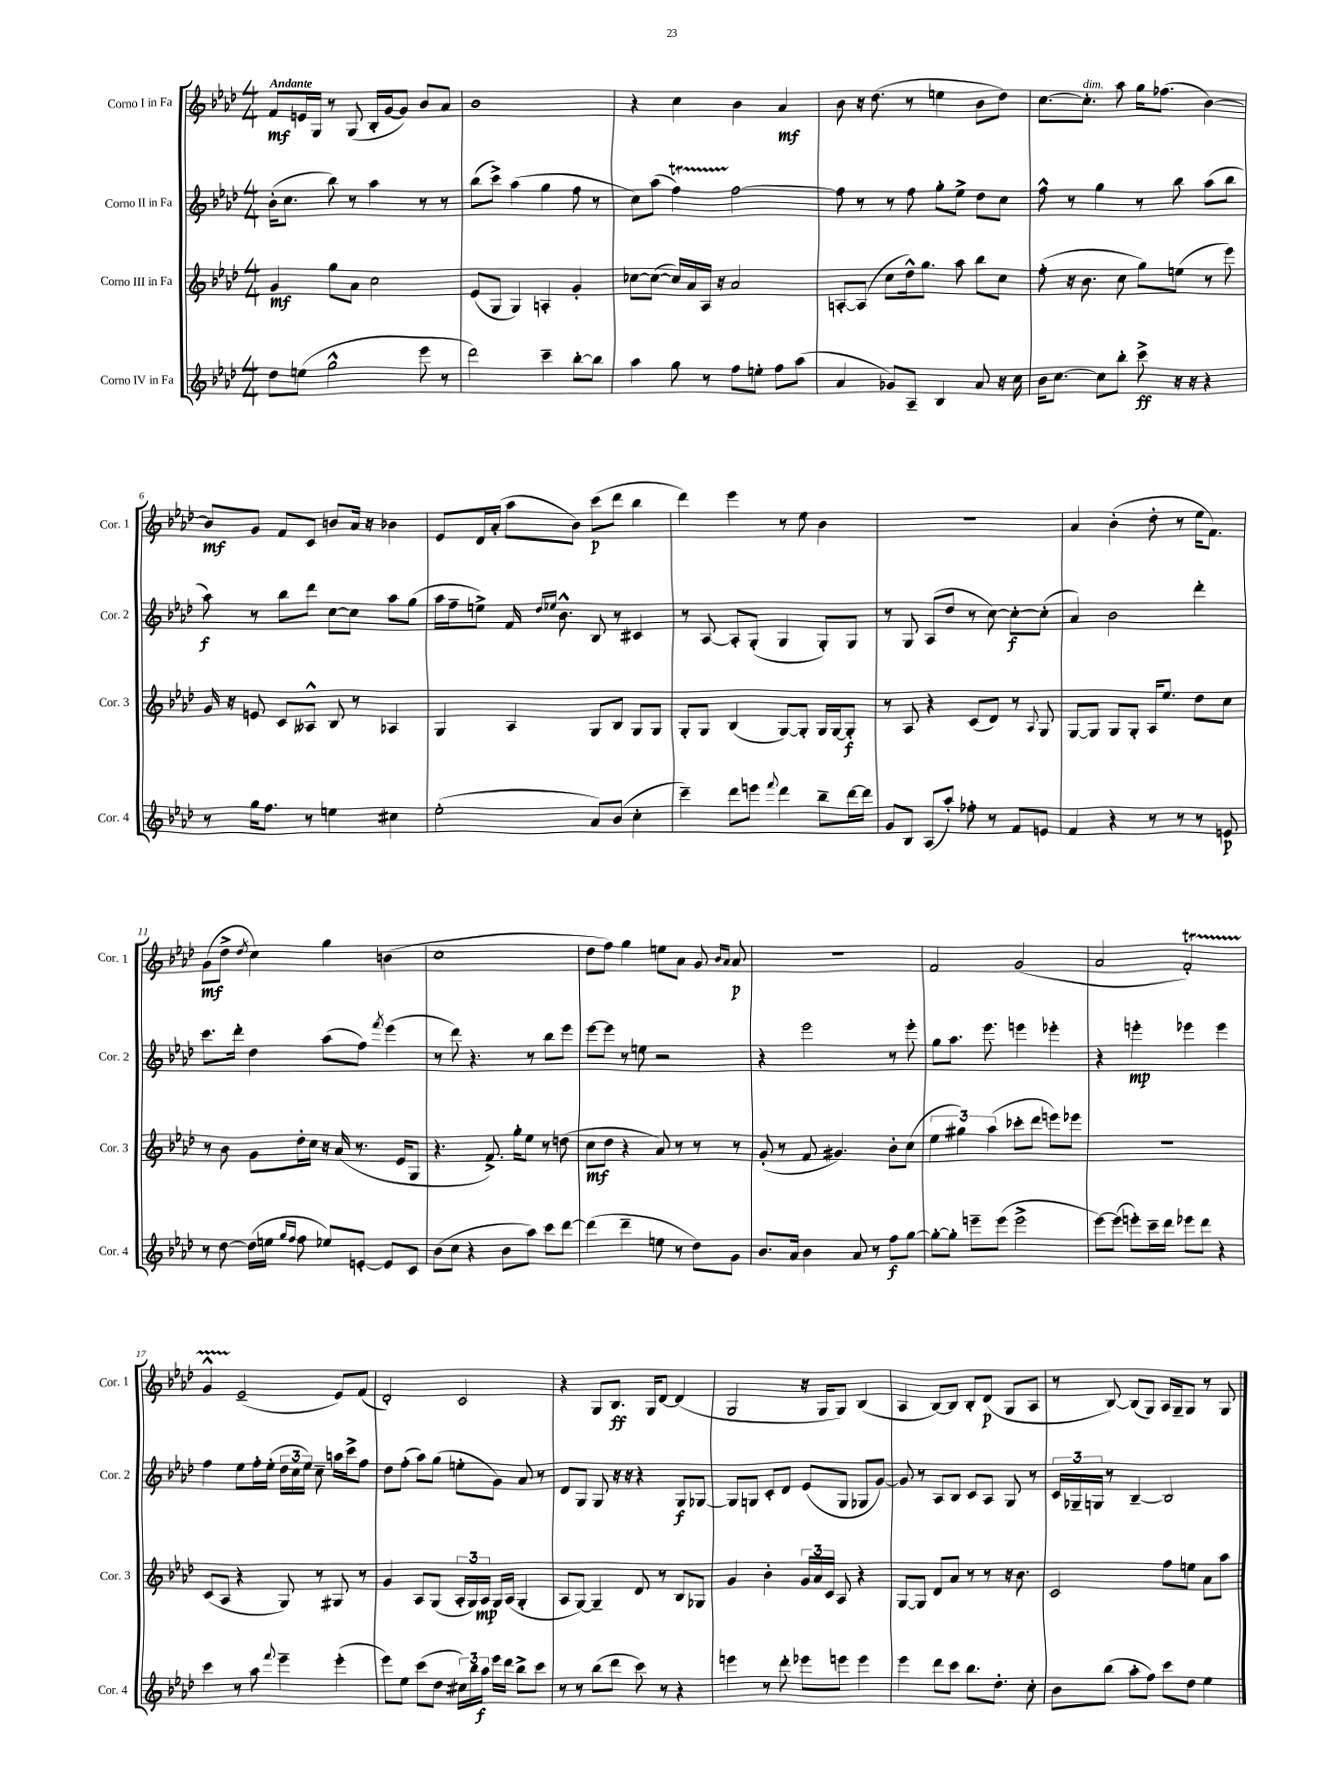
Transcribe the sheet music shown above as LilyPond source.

<<
\new StaffGroup <<
\new Staff = "s0" \with { instrumentName = "Corno I in Fa" shortInstrumentName = "Cor. 1" } {
    \clef treble \key aes \major \numericTimeSignature \time 4/4 \tempo "Andante"
    \autoBeamOff f'8[\mf e'16 g16] r8 g8( bes16[-. g'16~ g'8]) bes'8[ aes'8] |
    bes'1 |
    r4 c''4 bes'4 aes'4\mf |
    bes'8 r16 des''8.( r8 e''4 bes'8[ des''8]) |
    c''8.[~ c''8.]-.^\markup { \italic "dim." } aes''8 g''16[ fes''8.]( bes'4~) |
    bes'8[\mf g'8] f'8[ c'8] b'8[ aes'16] r16 bes'4 |
    ees'8[ des'16 aes'16]-.( aes''8[ bes'8]) c'''8[\p( des'''8] bes''4 |
    des'''4) ees'''4 r8 ees''8 bes'4 |
    R1 |
    aes'4 bes'4-.( des''8-. r8 ees''16[ f'8.]) |
    g'8[\mf( des''8]-> \acciaccatura { des''8 } c''4) g''4 b'4( |
    c''1 |
    des''8[ f''8]) g''4 e''8[ aes'8] g'8 \grace { bes'16[ aes'16] } aes'8\p |
    R1 |
    f'2 g'2( |
    aes'2 f'2-.\startTrillSpan) |
    g'4-^ ees'2--\stopTrillSpan( ees'8[) f'8]( |
    des'2-.) c'2 |
    r4 g8[ bes8.]\ff g16[ des'8]~ des'4( |
    g2 r16 g16[ g8]) bes4( |
    aes4 bes8[~) bes8] bes8[-. des'8]\p( g8[ aes8] |
    r8 bes8~) bes8[( g8]) aes16[ g16-- g8] r8 g8 \bar "|." |
}
\new Staff = "s1" \with { instrumentName = "Corno II in Fa" shortInstrumentName = "Cor. 2" } {
    \clef treble \key aes \major \numericTimeSignature \time 4/4
    \autoBeamOff bes'16[-.( c''8.] bes''8) r8 aes''4 r8 r8 |
    bes''8[( c'''8]->) aes''4( g''4 f''8 r8 |
    c''8[) aes''8]( f''4\startTrillSpan) f''2~\stopTrillSpan |
    f''8 r8 r8 f''8 g''8[-. ees''8]-> des''8[ c''8] |
    f''8-^ r8 g''4 r8 bes''8 aes''8[( bes''8] |
    aes''8\f) r8 bes''8[ des'''8] c''8[~ c''8] aes''8[ g''8]( |
    aes''16[ f''16-- e''8]->) f'16 \grace { des''16[ ees''16] } bes'8.-^ bes8 r8 cis'4 |
    r8 aes8~ aes8[-. g8]-.( g4 g8[-.) g8] |
    r8 g8 aes8[( des''8] r8 c''8~) c''8[~-.\f c''8]-.( |
    aes'4) bes'2 des'''4-. |
    c'''8.[ des'''16]-. des''4 aes''8[( f''8]) \acciaccatura { f'''8 } ees'''4( |
    r8 des'''8) r4. r8 bes''8[ ees'''8] |
    ees'''8[~ ees'''8] r8 e''8 r2 |
    r4 ees'''2 r8 ees'''8-. |
    g''8[ aes''8.] ees'''8. e'''4 ees'''4-. |
    r4 e'''4-.\mp ees'''4 ees'''4 |
    f''4 ees''8[ f''16-. ees''16]-.( \tuplet 3/2 { des''16[ c''16 ees''16]) } c''8-- a''16[ c'''16-> f''8] |
    des''8[ f''8]-.( aes''8[) g''8]( e''8[-. g'8]) aes'8 r8 |
    des'8[ g8] g8 r16 r16 r4 g8[\f ges8]~ |
    ges8[ g8] c'8[-. des'8] ees'8[( g8] ges8[ g'8]~) |
    g'8 r8 aes8[ bes8] c'8[ aes8] g8 r8 |
    \tuplet 3/2 { c'16[ ges16-- g16] } r8 bes4~-- bes2 \bar "|." |
}
\new Staff = "s2" \with { instrumentName = "Corno III in Fa" shortInstrumentName = "Cor. 3" } {
    \clef treble \key aes \major \numericTimeSignature \time 4/4
    \autoBeamOff g'4\mf g''8[ aes'8] c''2 |
    ees'8[( g8] g4) a4-. g'4-. |
    ces''8[~ ces''8]~( ces''16[) aes'16 aes16] r16 aes'2 |
    a8[~-. a8]( c''8[ des''16-^) g''8.] aes''8 bes''8[ c''8] |
    f''8-.( r16 bes'8. c''8 g''8[) e''8]( r8 ees'''8) |
    g'16 r16 e'8 c'8[ aeses8]-^ bes8 r8 aes4 |
    g4 aes4 g8[ bes8] g8[ g8] |
    g8[-. g8] bes4( g8[~) g8]-. g16[ g16~ g8]-.\f |
    r8 aes8 r4 c'8[( des'8]) r8 \appoggiatura { aes8 } g8 |
    g8[~ g8] g8[ g8]-. aes16[ ees''8.] des''8[ c''8] |
    r8 bes'8 g'8[ des''16-. c''16] r16 aes'16( r8. ees'16[ g8] |
    r4. f'8.->) g''16[-. ees''8] r8 d''8( |
    c''8[\mf des''8] r4 aes'8) r8 r8 r8 |
    g'8-.( r8 f'8 gis'4.) bes'8[-. c''8]( |
    \tuplet 3/2 { ees''4 gis''4) aes''4( } ces'''8[-. des'''8] e'''8[) ees'''8] |
    R1 |
    c'8[( aes8] r4 g8) r8 gis8 r8 |
    g'4 aes8[ g8]( \tuplet 3/2 { aes16[-. g16) aes16]\mp } g16[ aes16]( g4-. |
    aes8[ g8]~) g4-- des'8 r8 bes8[ ges8] |
    g'4 bes'4-. \tuplet 3/2 { g'16[ aes'16 c'16] } aes8 r4 |
    g8[~ g8] des'8[ aes'8] r8 r8 r16 bes'8. |
    c'2 f''8[ e''8] aes'8[ aes''8] \bar "|." |
}
\new Staff = "s3" \with { instrumentName = "Corno IV in Fa" shortInstrumentName = "Cor. 4" } {
    \clef treble \key aes \major \numericTimeSignature \time 4/4
    \autoBeamOff des''8[ e''8]( g''2-^ ees'''8 r8 |
    des'''2) c'''4-- bes''8[~-. bes''8] |
    aes''4 g''8 r8 f''8[ e''8]-. f''8[ aes''8]( |
    aes'4 ges'8[) aes8]-- bes4 aes'8 r16 c''16 |
    bes'16[ c''8.]~ c''8[ bes''8]-. c'''8->\ff r16 r16 r4 |
    r8 g''16[ f''8.] r8 e''4 cis''4 |
    ees''2-.( aes'8[) bes'8]( c''4-. |
    c'''4--) des'''8[ e'''8] \appoggiatura { f'''8 } des'''4 bes''8[-- des'''16~ des'''16] |
    g'8[ bes8] aes8[( aes''8]-.) fes''8-. r8 f'8[ e'8] |
    f'4 r4 r8 r8 r8 e'8\p |
    r8 des''8~ des''16[( e''16] \grace { g''16[ f''16] } f''8 ees''8[) e'8]~-. e'8[ c'8] |
    bes'8[( c''8] r4 bes'8[ aes''8]) c'''8[ des'''8]~ |
    des'''4( des'''4-- e''8 r8 des''8[) g'8] |
    bes'8.[ aes'16] bes'4 aes'8 r8 f''8[\f g''8]~ |
    g''8[~-. g''8]-. e'''8[-- e'''8]( e'''2-> |
    ees'''8[~) ees'''8]( e'''8[-.) c'''16-- des'''16] ees'''8[ des'''8] r4 |
    c'''4 r8 aes''8 \appoggiatura { f'''8 } ees'''4-- ees'''4-.( |
    ees'''8[) ees''8] c'''8[( des''8] \tuplet 3/2 { cis''16[) bes''16 aes''16]\f } ees'''16[ des'''16] bes''8[-> c'''8] |
    r8 r8 bes''8[( des'''8] c'''8) r8 r4 |
    e'''4 r8 des'''8-. ees'''8[ e'''8] e'''4 |
    ees'''4 des'''8[ c'''8] bes''8.[ des''8.]-. c''8-. |
    bes'8[ bes''8]( aes''8[-. f''8]) c'''8[ des''8] ees''4 \bar "|." |
}
>>
>>
